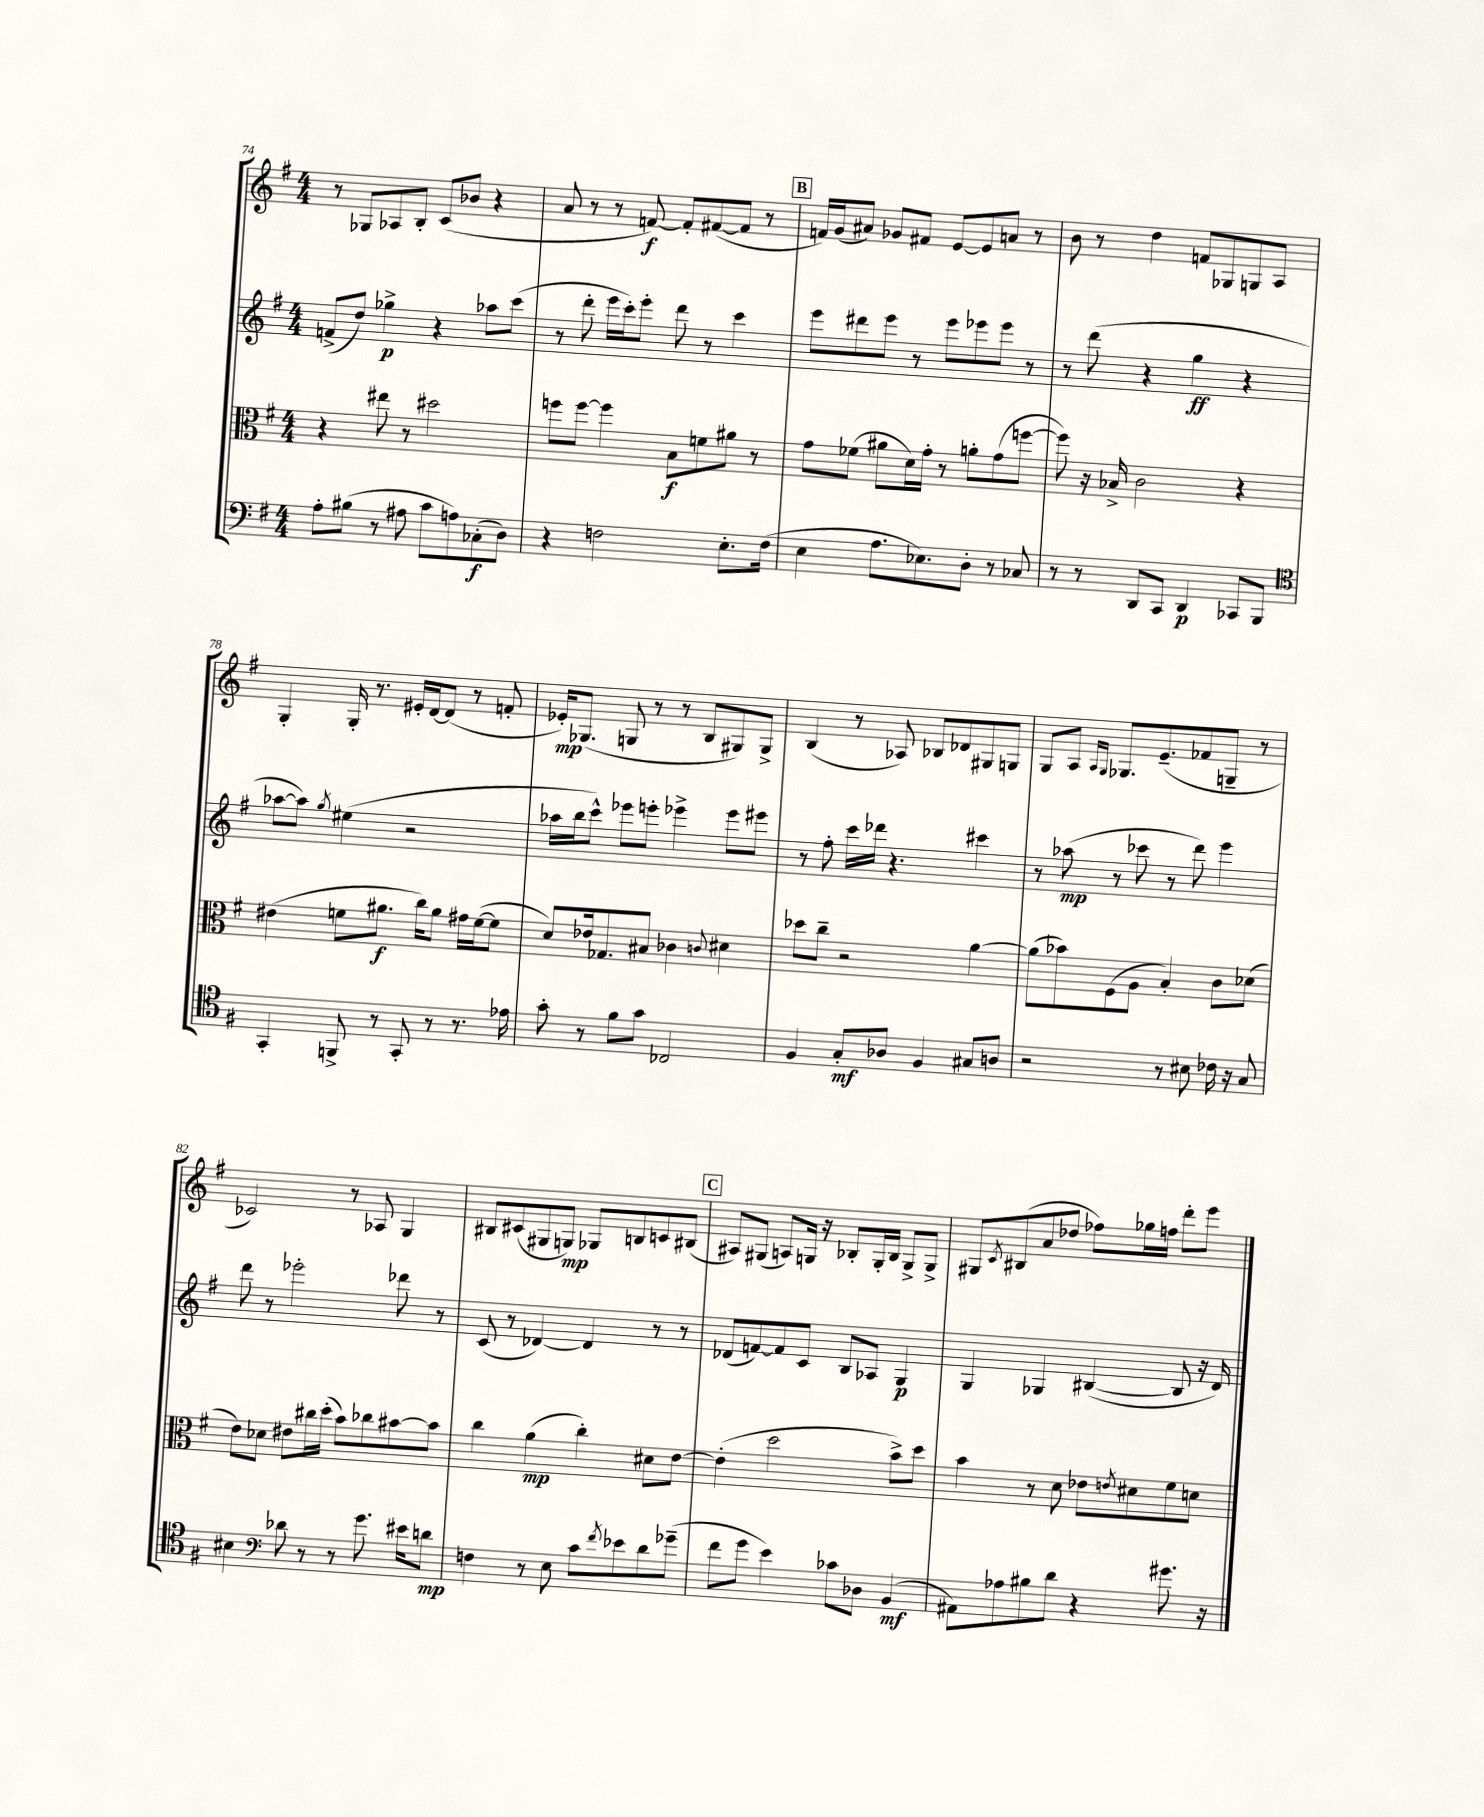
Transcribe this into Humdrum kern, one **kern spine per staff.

**kern	**kern	**kern	**kern
*staff4	*staff3	*staff2	*staff1
*clefF4	*clefC3	*clefG2	*clefG2
*k[f#]	*k[f#]	*k[f#]	*k[f#]
*M4/4	*M4/4	*M4/4	*M4/4
8A'\L	4r	(8f^/L	8r
(8B#\J	.	8dd/J)	8G-/L
8r	8ee#\	4gg-^\	8A-/
8A#\	8r	.	8B'/J
8c\L	2dd#\	4r	(8c/L
8A\)	.	.	8b-/J
(8C-'\	.	8aa-\L	4r
8D\J)	.	(8ccc\J	.
=	=	=	=
4r	8ff\L	8r	8a/
.	[8ff\J	8ddd'\	8r
2F\	4ff\]	16eee\LL	8r
.	.	16ccc'\J)	.
.	.	8eee'\J	[8f/)
.	8B\L	8ddd\	8f'/]L
.	8f\	8r	([8f#/
8.E'\L	8a#\J	4ccc\	8f#/]J
.	8r	.	8r
(16F\Jk	.	.	.
=	=	=	=
4E\	8g\L	8eee\L	16f/LL)
.	.	.	(16g/J
.	(8f-\J	8ddd#\	8a#/J)
8.A\L	8a#\L	8eee\J	8g-/L
.	16d\L)	8r	8f#/J
8.E-\)	16g'\JJ	.	.
.	8r	8eee\L	[8e/L
8D'\J	8a'\L	8eee-\	8e/]
8r	(8g\	8eee-\J	8a/J
8C-/	[8ff\J	8r	8r
=	=	=	=
8r	8ff\])	8r	8b\
8r	16r	(8ddd\	8r
.	16B-^/	.	.
8DD/L	2c\	4r	4dd\
8CC/J	.	.	.
4DD/	.	4gg\	8f/L
.	.	.	8G-/
8CC-/L	4r	4r	8G/
8BBB/J	.	.	8A/J
=	=	=	=
*clefC4	*	*	*
4GG'/	(4e#\	[8aa-\L	4G'/
.	.	8aa-\]J)	.
.	.	8qgg/	.
8FF^/	8f\L	(4ee#\	16G'/
.	.	.	8.r
8r	8.a#\J	.	.
8GG'/	.	2r	16e#'/LL
.	16cc\LK)	.	[16d/J
8r	8a#\J	.	(8d/]J
8.r	16g#\LL	.	8r
.	([16f\J	.	.
.	8f\]J	.	8f'/
16e-\	.	.	.
=	=	=	=
8g'\	8d/L)	16aa-\LL	16e-'/LK)
.	.	16bb\J	(8.G-/J
8r	16e-/k	8ccc^^\J)	.
.	8.G-/	.	.
8f#\L	.	8eee-\L	8G/
8g\J	8B#/J	8eee'\J	8r
2C-/	4c-\	4eee-^\	8r
.	.	.	8B/L
.	8qqc/	.	.
.	4d#\	8eee-\L	8G#/)
.	.	8eee#\J	8G#^/J
=	=	=	=
4F#/	8dd-\L	8r	(4B/
.	8cc~\J	8ff#'\	.
8G'/L	2r	16ccc\LL	8r
.	.	16ddd-\JJ	.
8A-/J	.	4.r	8A-/)
4F#/	.	.	8B-/L
.	.	.	8d-/
8G#/L	[4a\	4ccc#\	8G#/
8A/J	.	.	8G/J
=	=	=	=
2r	(8a\]L	8r	8G/L
.	8b-\)	(8aa-\	8A/J
.	.	.	16qqA/LL
.	.	.	16qqG/JJ
.	(8F#\	8r	8.G-/L
.	8A\J	8ccc-\	.
.	.	.	(8.e~/
8r	4B'/)	8r	.
8B#\	.	8ddd\)	8f-/
16c-\	8c\L	4eee\	8G~/J
16r	.	.	.
8G/	(8d-\J	.	8r
=	=	=	=
4B#\	8e\L)	8ddd\	2c-/)
.	8d-\J	8r	.
*clefF4	*	*	*
8d-\	8e#\L	2eee-'\	.
8r	16cc#\L	.	.
.	(16dd'\JJ	.	.
8r	8b\L)	.	8r
8.g\	8cc-\	.	8A-/
.	[8b#\	8ddd-\	4G/
16e#\LK	.	.	.
8d\J	8b#\]J	8r	.
=	=	=	=
4F\	4cc\	(8c/	8B#/L
.	.	8r	(8c#/
8r	(4a\	[4d-/)	8G#/
8E\	.	.	8G/J)
8c\L	4cc'\)	4d-/]	8G-/L
8qf#/	.	.	.
8e-\	.	.	8B/
8d\	8d#\L	8r	8c/
(8g-~\J	[8e\J	8r	(8B#/J
=	=	=	=
8f#\L	(4e'\]	(8d-/L	8A#/L)
8g\J	.	[8f/)	(8G#/J
4e\)	2dd\	8f/]	8A/L)
.	.	8c/J	16G/Jk
.	.	.	16r
8c-\L	.	8B/L	8B-'/L
8D-\J	.	8A-/J	16G'/L
.	.	.	16B-/JJ
(4BB/	8b^\L)	4G/	8G^/L
.	8dd\J	.	8G^/J
=	=	=	=
8AA#\L)	4b\	4G/	8G#/L
.	.	.	8qc/
8A-\	.	.	(8B#/
8B#\	8r	4G-/	8a/
8d\J	8d\	.	8dd-/J
4r	8e-\L	([4B#/	8ff-\L)
.	8qe/	.	.
.	8d#\	.	16gg-\L
.	.	.	16ff\JJ
8.g#\	8f#\	8B#/]	8ddd'\L
.	8d\J	16r	8eee\J
16r	.	16d/)	.
==	==	==	==
*-	*-	*-	*-
